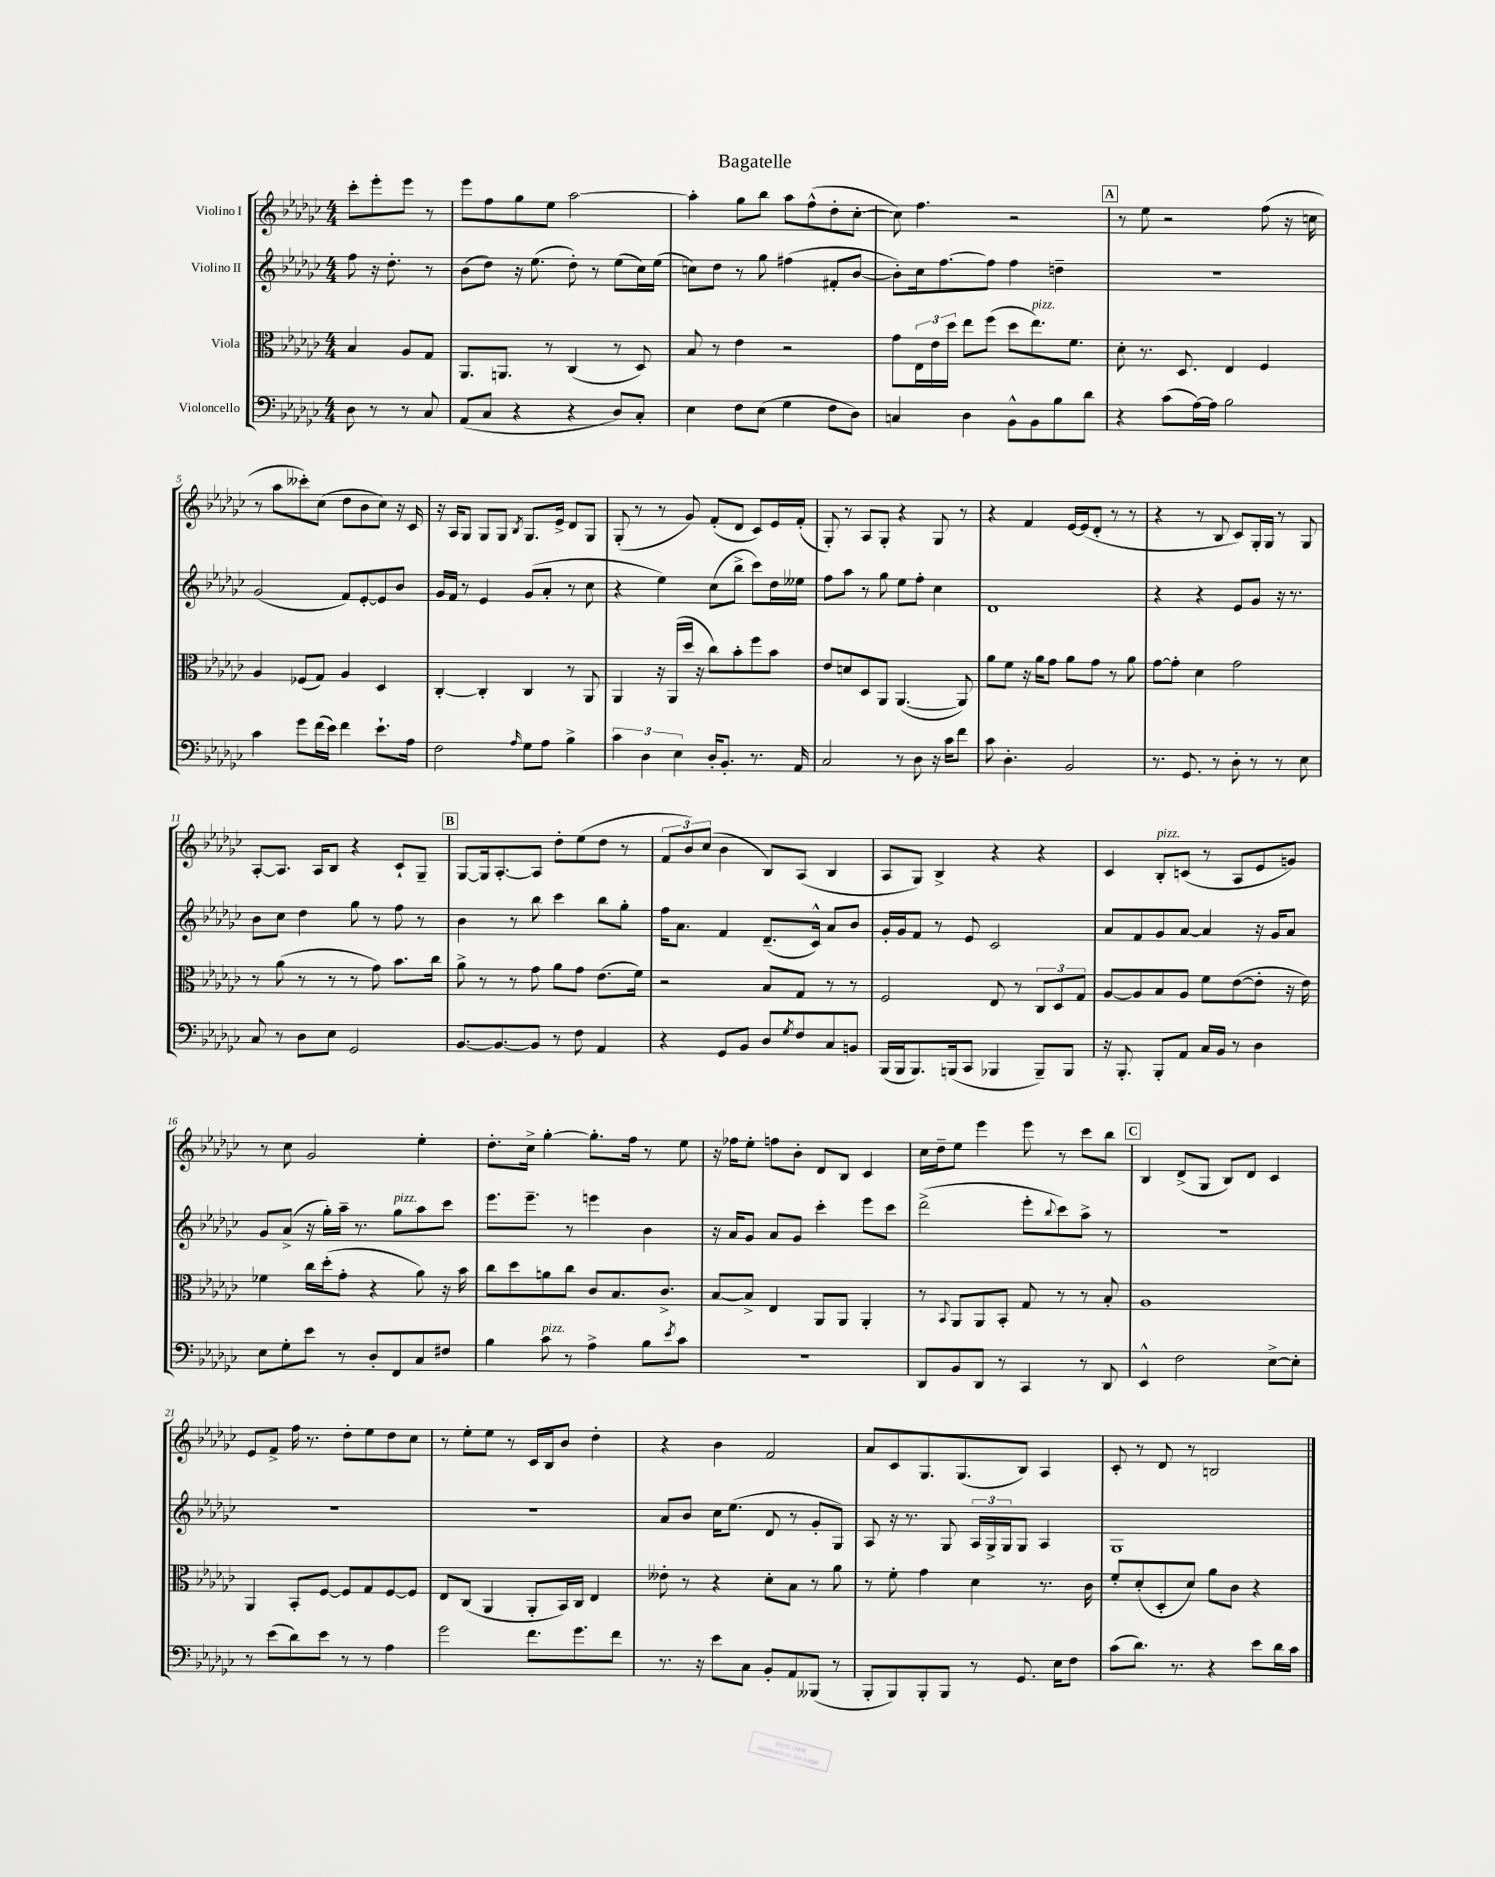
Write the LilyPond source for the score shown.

\header { title = "Bagatelle" }
<<
\new StaffGroup <<
\new Staff = "s0" \with { instrumentName = "Violino I" } {
    \clef treble \key ges \major \numericTimeSignature \time 4/4 \partial 2
    ces'''8-. ees'''8-. ees'''8 r8 |
    ees'''8 f''8 ges''8 ees''8 aes''2~ |
    aes''4-. ges''8 bes''8 aes''8 f''8-^( des''8-. ces''8~-. |
    ces''8) f''4. r2 |
    \mark \markup { \box "A" } r8 ees''8 r2 f''8( r16 c''16 |
    r8 aes''8 ceses'''8-.) ces''8( des''8 bes'8 ces''8) r16 ces'16 |
    r16 aes16 ges8 ges8 ges8 \acciaccatura { bes8 } ges8. ees'16-> des'8 ges8 |
    ges8-.( r8 r8 ges'8) f'8-.( des'8 ces'8) ees'16 f'16-.( |
    ges8-.) r8 aes8 ges8-. r4 ges8 r8 |
    r4 f'4 ees'16~ ees'16( des'8-. r8 r8 |
    r4 r8 bes8 ces'8) ges16-. ges16 r8 ges8 |
    aes8~-. aes8. aes16 bes8 r4 ces'8-! ges8-- |
    \mark \markup { \box "B" } ges8~ ges16 aes8.~-. aes8 des''8-. ees''8( des''8 r8 |
    \tuplet 3/2 { f'8 bes'8) ces''8( } bes'4 bes8) aes8( bes4 |
    aes8 ges8) bes4-> r4 r4 |
    ces'4 bes8-.^\markup { \italic "pizz." } c'8( r8 aes8 ees'8 g'8) |
    r8 ces''8 ges'2 ees''4-. |
    des''8.-. ces''16-> ges''4~-. ges''8.-. f''16 r8 ees''8 |
    r16 fes''16 ees''8-. f''8 bes'8-. des'8 bes8 ces'4 |
    ces''16 des''16-- ees''8 ees'''4 ees'''8 r8 ces'''8 bes''8 |
    \mark \markup { \box "C" } bes4 des'8->( ges8 bes8) des'8 ces'4 |
    ees'8 f'8-> f''16 r8. des''8-. ees''8 des''8 ces''8 |
    r8 ees''8-. ees''8 r8 ces'16 bes16 bes'8 des''4-. |
    r4 bes'4 f'2 |
    aes'8 ces'8 ges8. ges8.( bes8) aes4 |
    ces'8-. r8 des'8 r8 b2 \bar "|." |
}
\new Staff = "s1" \with { instrumentName = "Violino II" } {
    \clef treble \key ges \major \numericTimeSignature \time 4/4 \partial 2
    f''8 r16 des''8.-. r8 |
    bes'8( des''8) r16 ees''8.( des''8-.) r8 ees''8( ces''16) ees''16( |
    c''8) des''8 r8 ges''8 fis''4( fis'8-. bes'8~ |
    bes'8-.) ces''16 f''8.~ f''8 f''4 d''4-- |
    \mark \markup { \box "A" } R1 |
    ges'2( f'8) ees'8~-. ees'8 bes'8 |
    ges'16 f'16 r8 ees'4 ges'8( aes'8-. r8 ces''8 |
    r4 ees''4) ces''8( bes''8-> ces'''8) des''16 eeses''16 |
    f''8 aes''8 r8 ges''8 ees''8 f''8-. ces''4 |
    des'1 |
    r4 r4 ees'8 ges'8 r16 r8. |
    bes'8 ces''8 des''4 ges''8 r8 f''8 r8 |
    \mark \markup { \box "B" } bes'4 r8 bes''8 ces'''4 bes''8 ges''8-. |
    f''16 aes'8. f'4 des'8.--( ces'16-^) aes'8 bes'8 |
    ges'16-. ges'16 f'8 r8 ees'8 ces'2 |
    aes'8 f'8 ges'8 aes'8~ aes'4 r16 ges'16 aes'8 |
    ges'8 aes'8->( r16 ges''16-.) aes''16-- r8. ges''8^\markup { \italic "pizz." } aes''8 ces'''8 |
    ees'''8. ees'''8.-- r8 e'''4 bes'4 |
    r16 aes'16 ges'8 aes'8 ges'8 ces'''4-. ees'''8 ces'''8 |
    des'''2->( ees'''8-. \appoggiatura { bes''8 } ces'''8) aes''8-> r8 |
    \mark \markup { \box "C" } R1 |
    R1 |
    R1 |
    aes'8 bes'8 ces''16 ees''8.( des'8 r8 ges'8-. ges8) |
    aes8 r16 r8. ges8 \tuplet 3/2 { aes16 ges16-> ges16 } ges8 aes4 |
    ges1 \bar "|." |
}
\new Staff = "s2" \with { instrumentName = "Viola" } {
    \clef alto \key ges \major \numericTimeSignature \time 4/4 \partial 2
    bes4 aes8 ges8 |
    aes,8. a,8. r8 ces4( r8 des8) |
    bes8 r8 ees'4 r2 |
    ges'8 \tuplet 3/2 { ees16 ees'16 des''16 } ees''8 f''8( des''8 ees''8.^\markup { \italic "pizz." }) f'8. |
    \mark \markup { \box "A" } des'8-. r8. des8. ees4 f4 |
    aes4 fes8( ges8) aes4 des4 |
    ces4~-. ces4-. ces4 r8 aes,8 |
    aes,4 r16 aes,16( des''16 r16 ces''8) bes'8-. f''8 bes'8 |
    ees'8 d'8 des8 aes,8 aes,4.~( aes,8) |
    aes'8 f'8 r16 aes'16 ges'8 aes'8 ges'8 r8 aes'8 |
    ges'8~ ges'8-. des'4 ges'2 |
    r8 aes'8( r8 r8 r8 ges'8) bes'8. ces''16 |
    \mark \markup { \box "B" } aes'8-> r8 r8 ges'8 aes'8 ges'8 ees'8.( f'16) |
    r2 bes8 ges8 r8 r8 |
    f2 ees8 r8 \tuplet 3/2 { ces8 des8 ges8 } |
    aes8~ aes8 bes8 aes8 f'8 ees'8~( ees'8-. r16 ees'16) |
    fes'4 ces''16 des''16-.( ges'8-. r4 aes'8) r16 bes'16 |
    ces''8 des''8 a'8 ces''8 ces'8 bes8. ces'8.-> |
    bes8~ bes8-> ees4 aes,8 aes,8 aes,4-. |
    r8 \appoggiatura { bes,8 } aes,8 aes,8 bes,8-. ges8 r8 r8 bes8-. |
    \mark \markup { \box "C" } aes1 |
    aes,4 bes,8-. f8~ f8 ges8 f8~ f8 |
    ees8 ces8( aes,4 aes,8-. bes,16) ces16 ees4 |
    eeses'8-. r8 r4 des'8-. bes8 r8 aes'8 |
    r8 f'8-. ges'4 des'4 r8. ces'16 |
    f'8-. des'8-.( des8-. des'8) aes'8 ces'8 r4 \bar "|." |
}
\new Staff = "s3" \with { instrumentName = "Violoncello" } {
    \clef bass \key ges \major \numericTimeSignature \time 4/4 \partial 2
    des8 r8 r8 ces8 |
    aes,8( ces8 r4 r4 des8) ces8-. |
    ees4 f8 ees8( ges4 f8 des8) |
    c4 des4 bes,8-^ bes,8 bes8 des'8 |
    \mark \markup { \box "A" } r4 ces'8( aes16~) aes16 bes2 |
    ces'4 ges'8 f'16( ees'16) f'4 ees'8.-! aes16 |
    f2 \grace { aes16 } ges8 aes8 bes4-> |
    \tuplet 3/2 { ces'4 des4 ees4 } des16-. bes,8.-. r8. aes,16 |
    ces2 r8 des8 r16 ces'16 f'8 |
    ces'8 des4.-. bes,2 |
    r8. ges,8. r8 des8-. r8 r8 ees8 |
    ces8 r8 des8 ees8 ges,2 |
    \mark \markup { \box "B" } bes,8.~ bes,8.~ bes,8 r8 f8 aes,4 |
    r4 ges,8 bes,8 des8 \acciaccatura { ges8 } f8 ces8 b,8 |
    bes,,16( bes,,16 bes,,8.) b,,16( ces,8 bes,,4 bes,,8--) bes,,8 |
    r16 bes,,8.-. bes,,8-. aes,8 ces16 bes,16 r8 des4 |
    ees8 ges8-. ees'8 r8 des8-. f,8 ces8 fis8 |
    bes4 ces'8^\markup { \italic "pizz." } r8 aes4-> bes8 \acciaccatura { ees'8 } ces'8 |
    R1 |
    des,8 bes,8 des,8 r8 ces,4 r8 des,8 |
    \mark \markup { \box "C" } ees,4-^ f2 ees8~-> ees8-. |
    r8 ees'8( des'8) ees'8 r8 r8 aes4 |
    ges'2 f'8. ges'8. f'8 |
    r8. r16 ees'8 ces8 bes,8-. aes,8 beses,,8( r8 |
    bes,,8-. bes,,8) bes,,8-. bes,,8 r8 ges,8. ees16 f8 |
    ces'8( des'8.) r8. r4 ees'8 des'16 ces'16 \bar "|." |
}
>>
>>
